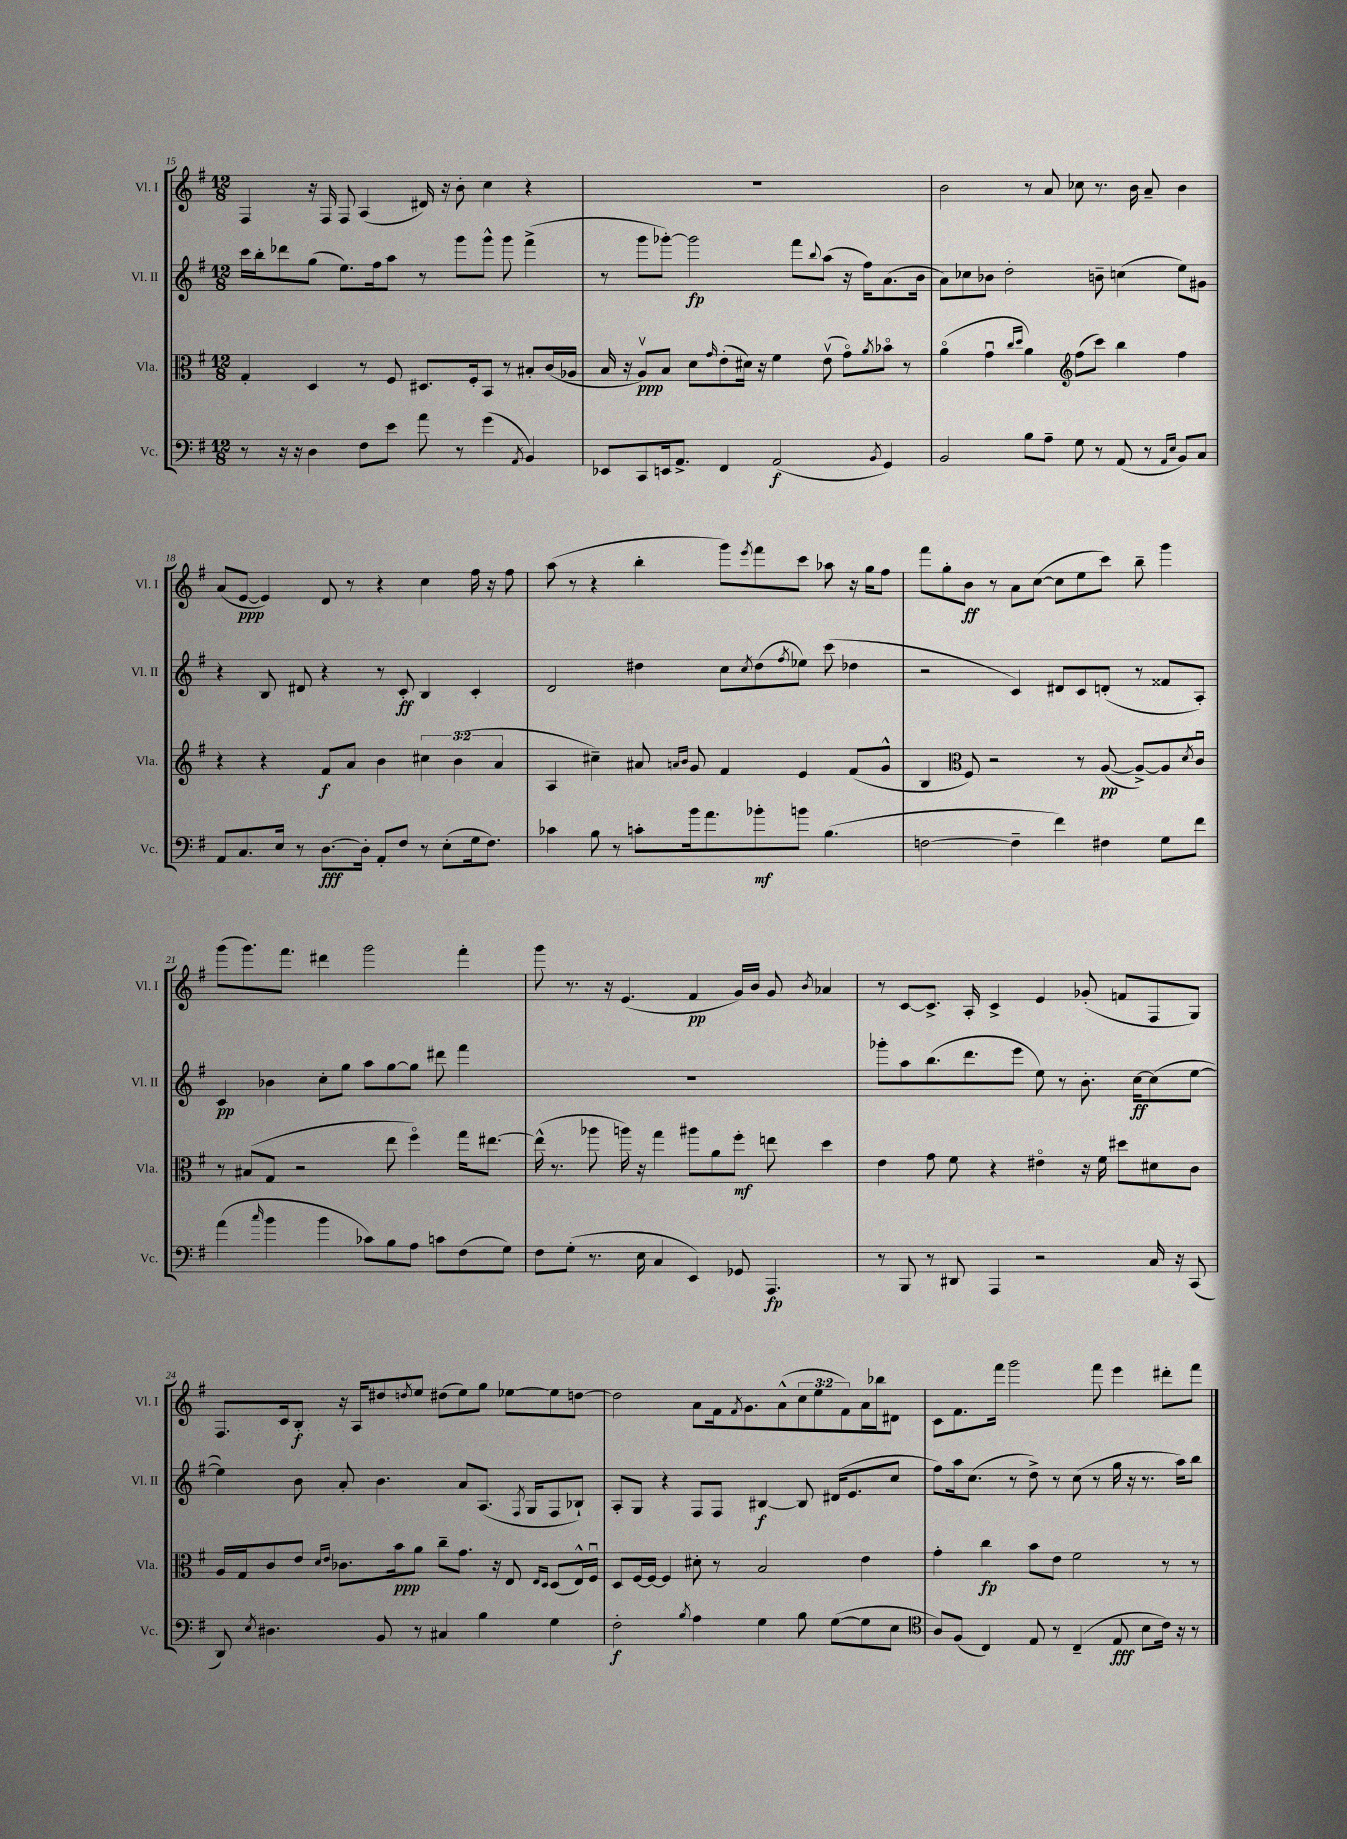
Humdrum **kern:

**kern	**kern	**kern	**kern
*staff4	*staff3	*staff2	*staff1
*clefF4	*clefC3	*clefG2	*clefG2
*k[f#]	*k[f#]	*k[f#]	*k[f#]
*M12/8	*M12/8	*M12/8	*M12/8
8r	4G'	16ccc	4F#
.	.	16bb'	.
16r	.	8ddd-	.
16r	.	.	.
4D	4D	(8gg	16r
.	.	.	16F#
.	.	8.ee)	8F#
8F#	8r	.	(4A
.	.	16ff#	.
8e	8F#	8aa	.
8a	8.D#	8r	16d#)
.	.	.	16r
8r	.	8ggg	8b'
.	16F#'	.	.
(4g	8BB	8ggg^^	4cc
.	8r	8ggg	.
8qAA	.	.	.
4BB)	8B#'	(4fff#^	4r
.	(16c	.	.
.	16A-	.	.
=	=	=	=
8EE-	16B	8r	1.r
.	16r	.	.
8CC	8Av)	8ggg	.
16EE	8B	[8ggg-')	.
8.AA^	.	.	.
.	8d	2ggg-]	.
.	16qqg	.	.
4FF#	(8e'	.	.
.	16d#)	.	.
.	16r	.	.
(2AA	4f#	.	.
.	.	8fff#	.
.	.	8qqbb	.
.	(8ev	(8aa	.
.	8go)	16r	.
.	.	16ff#)	.
8qBB	8qa	.	.
4GG)	8b-o	(8.a	.
.	8r	.	.
.	.	16b	.
=	=	=	=
2BB	(4ao	8a)	2b
.	.	8cc-	.
.	4gu	8b-	.
.	.	2dd'	.
.	16qqcc	.	.
.	16qqdd	.	.
8B	4a)	.	8r
8A~	.	.	8a
*	*clefG2	*	*
8G	(8ff#	.	8cc-
8r	8ccc)	8b~	8.r
(8AA	4bb	(4cc	.
.	.	.	16b
8r	.	.	8a~
16qqAA	.	.	.
16qqE	.	.	.
8BB)	4ff#	8ee)	4b
8C	.	8g#	.
=	=	=	=
8AA	4r	4r	(8a
8.C	.	.	[8e
.	4r	8B	4e])
16E	.	.	.
8r	.	8d#	.
[8.D	8f#	4r	8d
.	8a	.	8r
16D']	.	.	.
8AA'	4b	8r	4r
8F#	.	8c'	.
8r	6cc#	4B	4cc
(8E'	.	.	.
.	(6b	.	.
16G	.	4c'	16ff#
8.F#)	.	.	16r
.	6a	.	.
.	.	.	8ff#
=	=	=	=
4c-	4A	2d	(8aa
.	.	.	8r
8B	4cc#~)	.	4r
8r	.	.	.
8c'	8a#	4dd#	4bb'
.	16qqa	.	.
.	16qqb	.	.
16b	8g	.	.
8.a	.	.	.
.	4f#	8cc	8ggg)
.	.	8qcc	8qeee
8b-'	.	(8dd#	8fff#
.	.	8qff#	.
8b	4e	8ee-)	8ccc
(4.B	.	(8ccc	8aa-
.	(8f#	4dd-	16r
.	.	.	16gg
.	8g^^	.	8ff#
=	=	=	=
[2F	4B	2r	8fff#
.	.	.	8gg'
*	*clefC3	*	*
.	8F#)	.	8b
.	2r	.	8r
4F~]	.	4c)	8a
.	.	.	([8cc
4f#)	.	8d#	8cc]
.	8r	8c	8ee
4F#	([8A	(8d'	8ccc)
.	8A^_)	8r	8bb~
8G	8A]	8f##	4ggg
.	8qd	.	.
8f#	8cu	8A')	.
=	=	=	=
(4a	8r	4c	(8ggg
.	(8B#	.	8.ggg)
16qqcc	.	.	.
4b	8G	4b-	.
.	.	.	8.fff#
.	2r	.	.
4b	.	8cc'	4ddd#
.	.	8gg	.
8c-)	.	8aa	2ggg
8B	8ee	[8gg	.
8A	4ff#o)	8gg]	.
8c	.	8ddd#	.
(8F#	16gg	4fff#	4fff#'
.	[8.ee#	.	.
8G)	.	.	.
=	=	=	=
8F#	(16ee#^^]	1.r	8ggg
.	8.r	.	.
(8G'	.	.	8.r
8.r	8aa-	.	.
.	.	.	16r
.	16aa)	.	(4.e
16E	16r	.	.
4C	4gg	.	.
4EE)	8aa#	.	4f#
.	8a	.	.
8GG-	8ff#'	.	16g)
.	.	.	16b
4.AAA	8ee	.	8g
.	.	.	8qb
.	4dd	.	4a-
=	=	=	=
8r	4e	8ggg-'	8r
8BBB	.	8aa	[8c
8r	8g	(8.bb	8.c^]
8DD#	8f#	.	.
.	.	8.ddd	16A'
4AAA	4r	.	4c^
.	.	8eee	.
2r	4e#o	8ee)	4e
.	.	8r	.
.	16r	8.b'	(8g-'
.	16f#	.	.
.	8dd#	.	8f
.	.	[16cc	.
16C	8d#	(8cc]	8F#
16r	.	.	.
(8CC	8c	[8ee	8G)
=	=	=	=
8DD)	16A	4ee])	8.F#
.	16G	.	.
8qE	.	.	.
4.D#	8c	.	.
.	.	.	16c
.	8e	8b	8B'
.	16qqd	.	.
.	16qqe	.	.
.	8.c-	8a'	16r
.	.	.	16A
8BB	.	4.b	8dd#
.	16b	.	.
.	.	.	8qdd
8r	8a	.	8ee
4C#	8cc~	.	(8dd#
.	8.g	8a	8ee)
4B	.	(8.A	8gg
.	16r	.	.
.	8E	.	[8ee-
.	.	8qF#	.
.	.	16G	.
.	16qqE	.	.
.	16qqD	.	.
4G	(8D	8F#	8ee-]
.	16E^^)	8B-`)	[8dd
.	16F#u	.	.
=	=	=	=
2F#'	8D	8A'	2dd]
.	[16F#	8G	.
.	16F#_	.	.
.	4F#]	4r	.
8qB	.	.	.
4A	8d#'	8F#	8a
.	8r	8F#	16f#
.	.	.	8qf#
.	.	.	8.g
4G	2B	[4B#	.
.	.	.	(8a^^
8B	.	8B#]	12cc
.	.	.	12ee
([8G	.	(16d#	.
.	.	.	12f#)
.	.	8.e	.
8G]	4e	.	16a
.	.	.	16bb-
8E	.	8cc	8d#
=	=	=	=
*clefC4	*	*	*
8A)	4g'	8ff#)	8c
(8F#	.	16aa	8.f#
.	.	(8.cc	.
4C)	4cc	.	.
.	.	.	16fff#
.	.	8r	2ggg
8E	8b	8dd^)	.
8r	8e	8r	.
(4C~	2f#	(8cc	.
.	.	8r	8fff#
8E	.	16gg	4eee
.	.	16r	.
8B	.	8.r	.
16c)	8r	.	8ddd#'
16r	.	16aa)	.
8r	8r	8bb	8fff#
==	==	==	==
*-	*-	*-	*-
